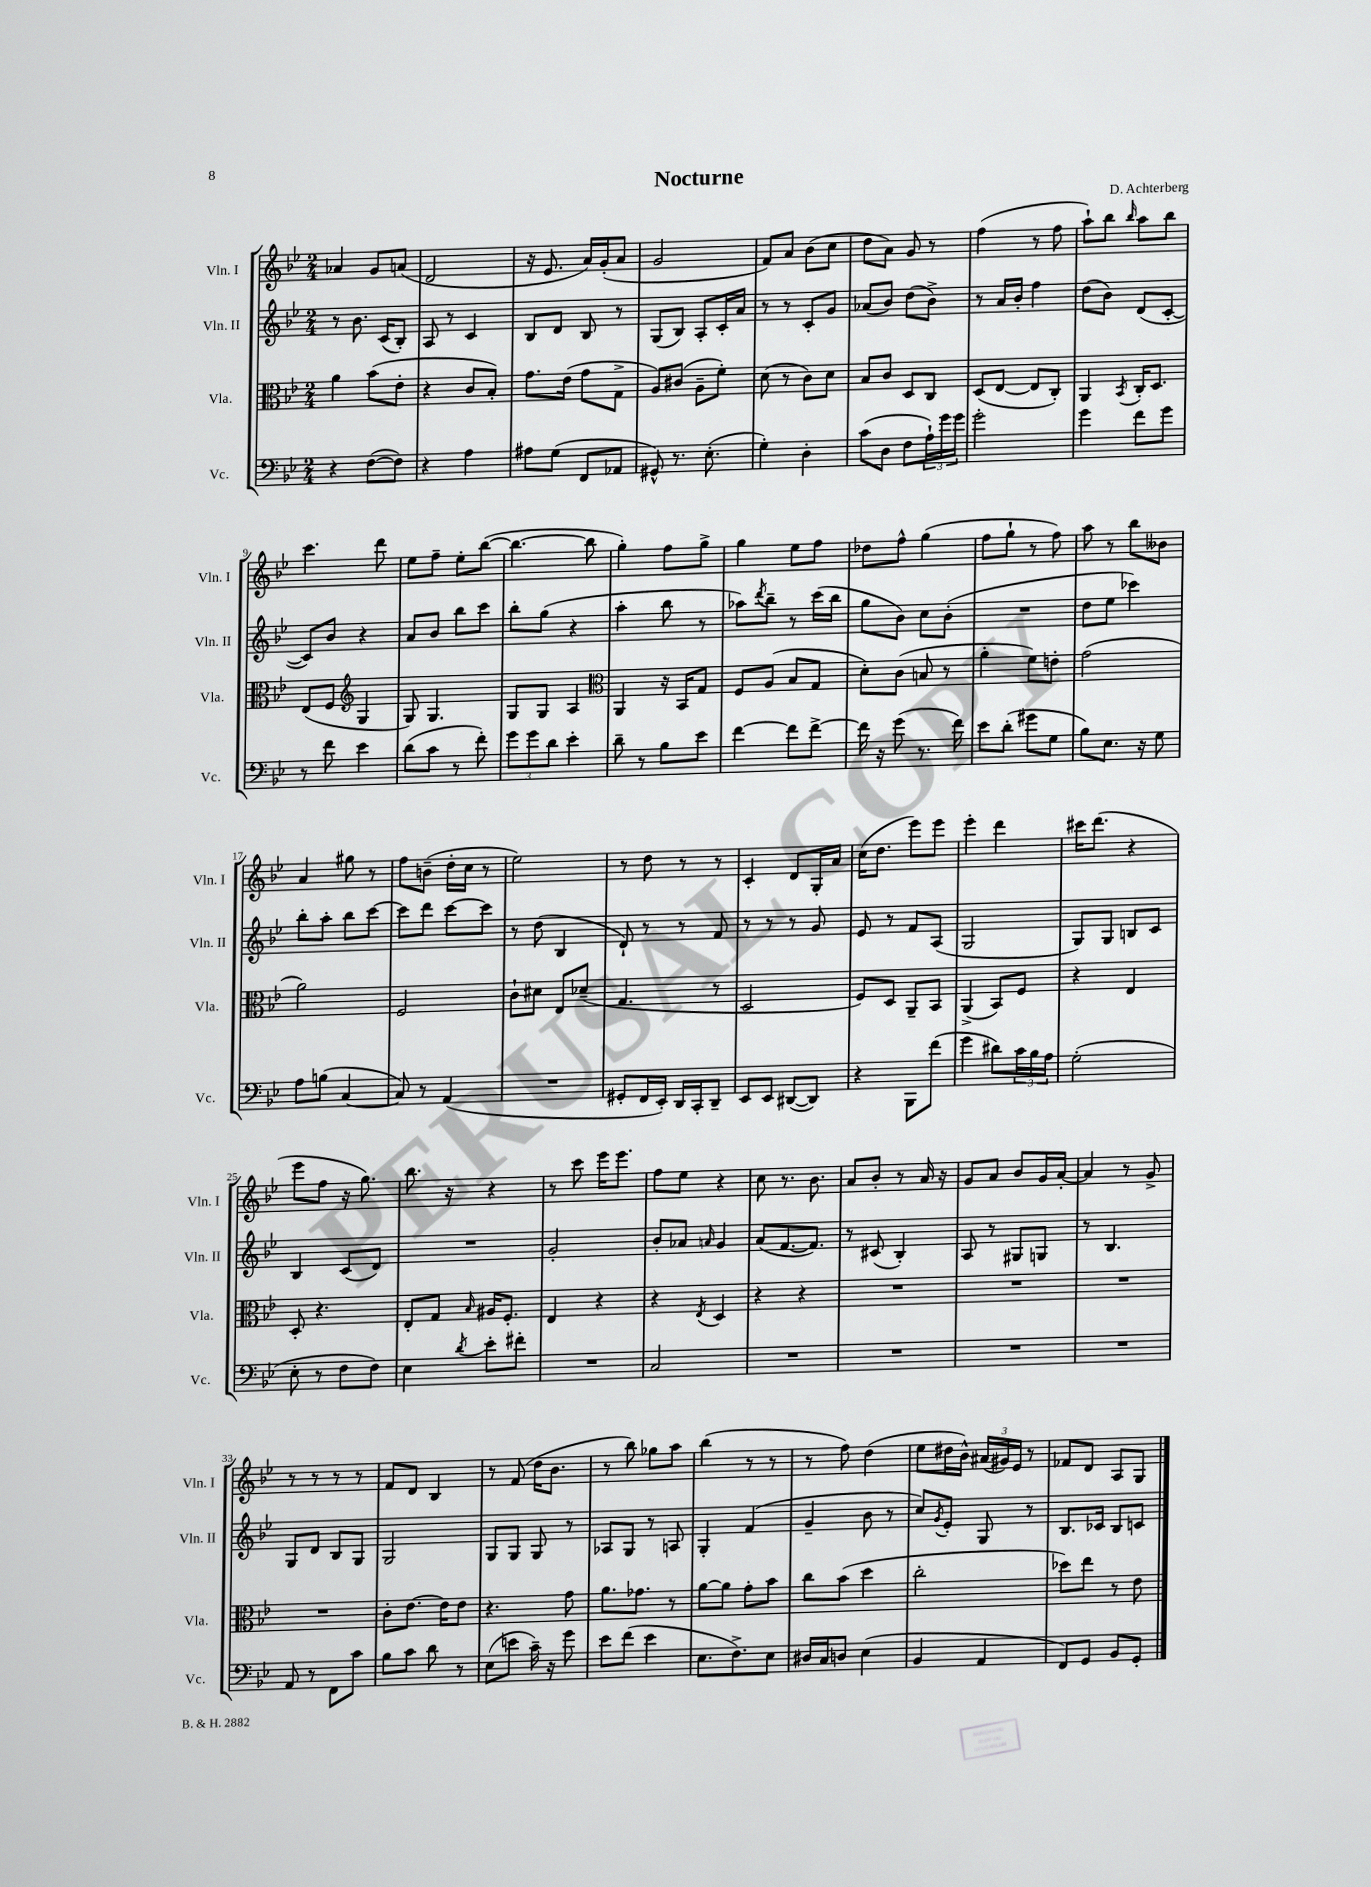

**kern	**kern	**kern	**kern
*part4	*part3	*part2	*part1
*staff4	*staff3	*staff2	*staff1
*I"Vc.	*I"Vla.	*I"Vln. II	*I"Vln. I
*I'Vc.	*I'Vla.	*I'Vln. II	*I'Vln. I
*clefF4	*clefC3	*clefG2	*clefG2
*k[b-e-]	*k[b-e-]	*k[b-e-]	*k[b-e-]
*M2/4	*M2/4	*M2/4	*M2/4
=1	=1	=1	=1
4r	4a\	8r	4a-X/
.	.	8.b-\	.
([8F\L	(8b-\L	.	8g/L
.	.	(16c/KL	.
8F\J])	8e-'\J	8B-'/J)	(8an/J
=2	=2	=2	=2
4r	4r	8A/	2d/
.	.	8r	.
4A\	8c/L	4c/	.
.	8B-'/J)	.	.
=3	=3	=3	=3
8A#X\L	8.g\L	8B-/L	16r
.	.	.	8.e-/
(8G\J	.	8d/J	.
.	(16e-\Jk	.	.
8FF/L	8g\L	8B-/	16a/LL)
.	.	.	(16g'/J
8AA-X/J	8G^\J	8r	8a/J
=4	=4	=4	=4
8GG#X^^/)	8A/L)	(8G/L	2g/
8.r	(8c#X/J	8B-/J)	.
.	8A~\L	8A'/L	.
(8.E-'\	.	.	.
.	8f'\J)	16c'/L	.
.	.	16a/JJ	.
=5	=5	=5	=5
4G'\)	(8d\	8r	8f/L)
.	8r	8r	8a/J
4D'\	8c\L)	8c'/L	(8b-\L
.	8d\J	8g/J	8cc\J
=6	=6	=6	=6
(8c\L	8B-/L	(8a-X/L	8dd\L
8D\J	8c/J	8b-/J)	8a\J)
8F\L	8D/L	(8dd\L	8g/
24A`\L)	8C/J	8b-^\J)	8r
24g\	.	.	.
24g\JJ	.	.	.
=7	=7	=7	=7
2g'\	(8D/L	8r	(4ff\
.	[8E-/J	16a/LL	.
.	.	16b-'/JJ	.
.	8E-/L]	4ff\	8r
.	8C'/J)	.	8ff\
=8	=8	=8	=8
4g\	4AA/	(8dd\L	8aa`\L)
.	.	8b-\J)	8bb-\J
.	8qBB-/	.	16qqbb-/
8f\L	16C'/KL	(8d/L	8aa\L
.	8.D/J	.	.
8g\J	.	[8c'/J	8bb-\J
!!LO:LB:g=z
=9	=9	=9	=9
8r	(8E-/L	8c/L])	4.ccc\
8f\	8F/J	8b-/J	.
*	*clefG2	*	*
4e-\	4G/	4r	.
.	.	.	8ddd\
=10	=10	=10	=10
(8d\L	8G/)	8a/L	8ee-\L
8c\J	4.G/	8b-/J	8ff~\J
8r	.	8bb-\L	8ee-'\L
8f'\)	.	8ccc\J	([8bb-\J
=11	=11	=11	=11
12g\L	8G/L	8bb-'\L	4.bb-\_
12g\	.	.	.
.	8G/J	(8gg\J	.
12d\J	.	.	.
4e-'\	4A/	4r	.
.	.	.	8bb-\]
=12	=12	=12	=12
*	*clefC3	*	*
8d~\	4AA/	4aa'\	4gg'\)
8r	.	.	.
8B-\L	16r	8bb-\	8ff\L
.	16BB-/KL	.	.
8e-\J	8G/J	8r	8gg^\J
=13	=13	=13	=13
[4f\	8F/L	8aa-X\L)	4gg\
.	.	8qddd/	.
.	(8A/J	8bb-~\J	.
8f\L]	8B-/L	8r	8ee-\L
[8f^\J	8G/J	(16ccc\LL	8ff\J
.	.	16bb-\JJ	.
=14	=14	=14	=14
16f\]	8d'\L)	8gg\L	8dd-X\L
16r	.	.	.
(8g\	(8c\J	8b-\J)	8ff^^\J
8.r	8Bn/	8cc\L	(4gg\
.	8r	(8b-'\J	.
16f\)	.	.	.
=15	=15	=15	=15
8e-\L	4a'\	2r	8ff\L
(8d'\J	.	.	8gg`\J
8g#X\L	8f\L)	.	8r
8G\J	8en'\J	.	8ff\)
=16	=16	=16	=16
8B-\L)	(2g\	8dd\L	8aa\
8.E-\J	.	8ee-\J	8r
.	.	4ccc-X\)	8bb-\L
16r	.	.	.
8G\	.	.	8b--X\J
!!LO:LB:g=z
=17	=17	=17	=17
8A\L	2a\)	8bb-'\L	4a/
(8Bn\J	.	8aa'\J	.
[4C/	.	8bb-\L	8gg#X\
.	.	[8ccc\J	8r
=18	=18	=18	=18
8C/])	2F/	8ccc\L]	8ff\L
8r	.	8ddd\J	(8bn~\J
(4AA/	.	[8ccc\L	16dd'\LL
.	.	.	16cc\JJ
.	.	8ccc\J]	8r
=19	=19	=19	=19
2r	8c`\L	8r	2ee-\)
.	8d#X\J	(8dd\	.
.	8E-/L	4B-/	.
.	(8d-X~/J	.	.
=20	=20	=20	=20
8GG#X'/L	4.G/	8d`/)	8r
16FF/L	.	8r	8dd\
16EE-'/JJ)	.	.	.
16DD/LL	.	8r	8r
16CC'/J	.	.	.
8DD~/J	8r	8f/	8r
=21	=21	=21	=21
8EE-/L	2D/	8r	4c'/
8EE-/J	.	8r	.
([8DD#X/L	.	8r	8d/L
8DD#/J])	.	8g/	16G'/L
.	.	.	16a/JJ
=22	=22	=22	=22
4r	8F/L)	8e-/	(16cc\KL
.	.	.	8.dd\J
.	8D/J	8r	.
8BBB-\L	8AA~/L	8f/L	8eee-\L)
(8f\J	8BB-/J	(8A/J	8eee-\J
=23	=23	=23	=23
4g\	(4AA^/	2G/	4eee-'\
8d#X\L)	8BB-/L)	.	4ddd\
24c\L	8F/J	.	.
24B-\	.	.	.
24A\JJ	.	.	.
=24	=24	=24	=24
(2G'\	4r	8G/L)	16ccc#X\KL
.	.	.	(8.ddd\J
.	.	8G/J	.
.	4E-/	8Bn/L	4r
.	.	8c/J	.
!!LO:LB:g=z
=25	=25	=25	=25
8E-'\	8D'/	4B-/	8eee-\L
8r	4.r	.	8ff\J
8F\L	.	(8c/L	16r
.	.	.	8.gg\)
8F\J)	.	8d/J)	.
=26	=26	=26	=26
4E-\	8E-'/L	2r	8.bb-\
.	8G/J	.	.
.	.	.	16r
8qd/	16qqB-/	.	.
8e-'\L	16A#X/KL	.	4r
.	8.F'/J	.	.
8f#X'\J	.	.	.
=27	=27	=27	=27
2r	4E-/	2g'/	8r
.	.	.	8ccc\
.	4r	.	16eee-\KL
.	.	.	8.eee-\J
=28	=28	=28	=28
2C/	4r	8b-'/L	8ff\L
.	.	8a-X/J	8ee-\J
.	8qE-/	16qqan/	.
.	4D/	4g/	4r
=29	=29	=29	=29
2r	4r	(8a/L	8cc\
.	.	[8.f/	8.r
.	4r	.	.
.	.	8.f/J])	8.b-\
=30	=30	=30	=30
2r	2r	8r	8a/L
.	.	(8c#X/	8b-'/J
.	.	4B-'/)	8r
.	.	.	16a/
.	.	.	16r
=31	=31	=31	=31
2r	2r	8A/	8g/L
.	.	8r	8a/J
.	.	8G#X/L	8b-/L
.	.	8Gn/J	16g/L
.	.	.	[16a'/JJ
=32	=32	=32	=32
2r	2r	8r	4a/]
.	.	4.B-/	.
.	.	.	8r
.	.	.	8g^/
!!LO:LB:g=z
=33	=33	=33	=33
8AA/	2r	8G/L	8r
8r	.	8d/J	8r
8FF\L	.	8B-/L	8r
8c\J	.	8G/J	8r
=34	=34	=34	=34
8B-\L	8c'\L	2G/	8f/L
8c\J	[8.e-\J	.	8d/J
8d\	.	.	4B-/
.	16e-\KL]	.	.
8r	8e-\J	.	.
=35	=35	=35	=35
(8E-\L	4.r	8G/L	8r
8en\J	.	8G/J	(8f/
16c~\)	.	8G/	16dd\KL
16r	.	.	8.b-\J
8g\	8g\	8r	.
=36	=36	=36	=36
8e-\L	8.a\L	8A-X/L	8r
(8f\J	.	8G/J	8bb-\)
.	8.g-X\J	.	.
4e-\	.	8r	8gg-X\L
.	8r	8An/	8aa\J
=37	=37	=37	=37
8.E-\L	[8a\L	4G'/	(4bb-\
.	8a\J]	.	.
8.F^\)	.	.	.
.	8g'\L	(4f/	8r
8E-\J	8b-\J	.	8r
=38	=38	=38	=38
16D#X/LL	8cc\L	4g~/	8r
16C/J	.	.	.
8Dn/J	(8b-\J	.	8ff\)
(4E-\	4dd\	8b-\	(4dd\
.	.	8r	.
=39	=39	=39	=39
4BB-/	2cc'\	8cc/L)	8ee-\L
.	.	8qg/	.
.	.	8e-'/J	16dd#X\L
.	.	.	16b-^^\JJ)
4AA/	.	8G/	(24a#X/LL
.	.	.	24g#X/)
.	.	.	24e-/JJ
.	.	8r	8r
=40	=40	=40	=40
8FF/L)	8dd-X\L)	8.B-/L	8f-X/L
8GG/J	8ee-\J	.	8d/J
.	.	16c-X/Jk	.
8BB-/L	8r	8B-/L	8A/L
8GG'/J	8e-\	8cn/J	8G/J
==	==	==	==
*-	*-	*-	*-
